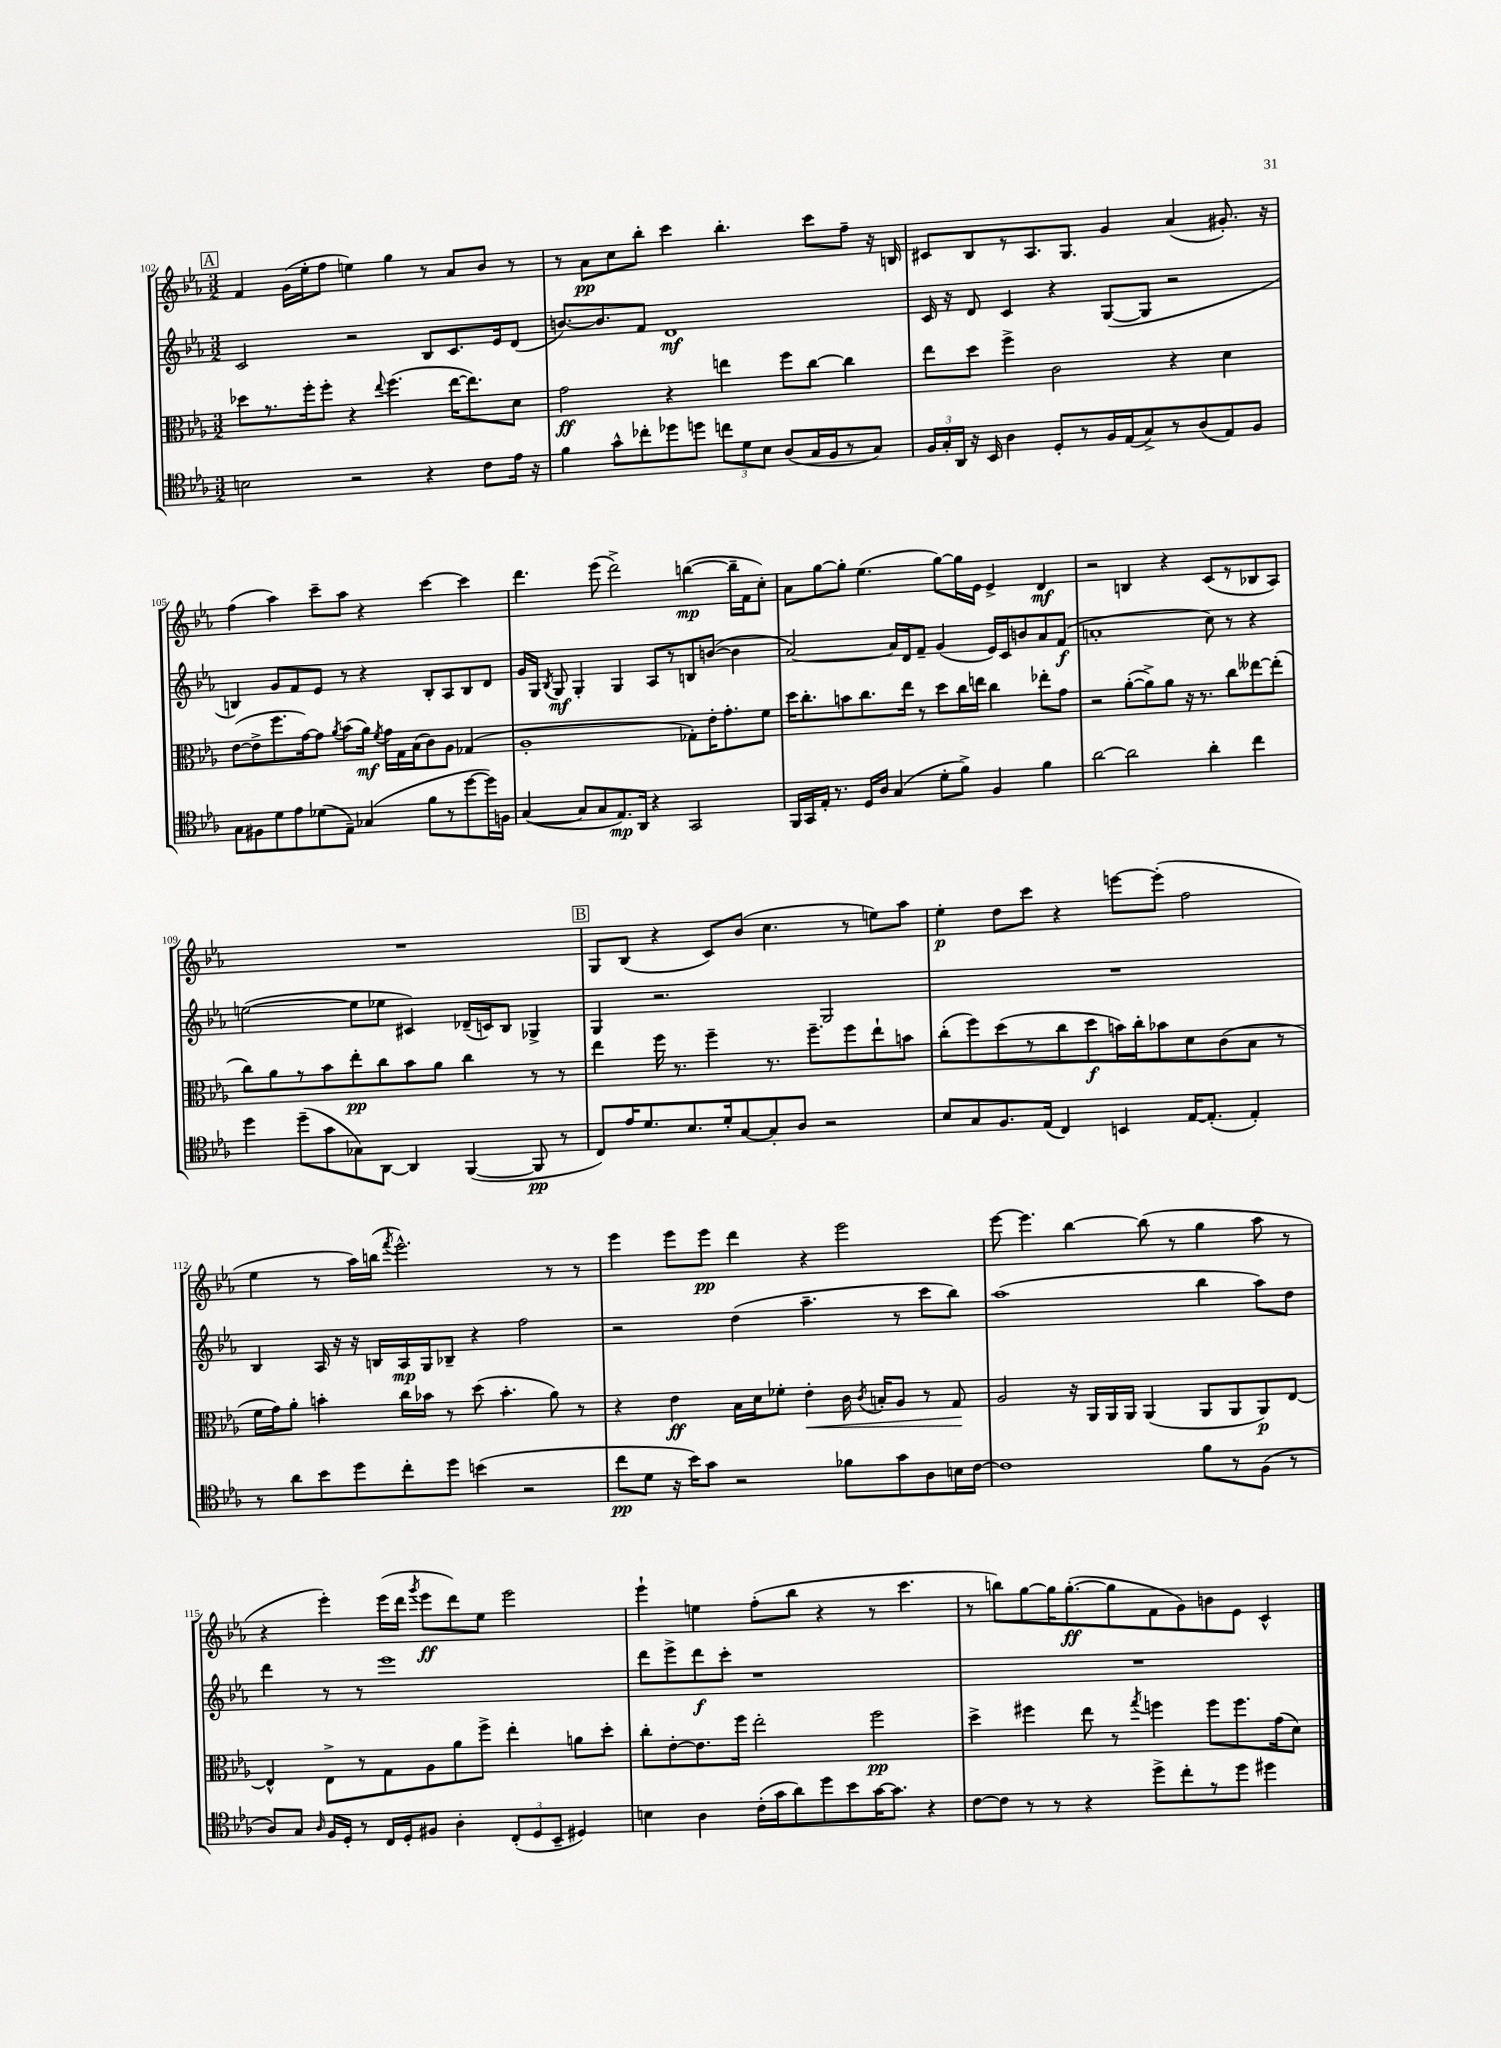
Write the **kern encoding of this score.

**kern	**kern	**kern	**kern
*staff4	*staff3	*staff2	*staff1
*clefC4	*clefC3	*clefG2	*clefG2
*k[b-e-a-]	*k[b-e-a-]	*k[b-e-a-]	*k[b-e-a-]
*M3/2	*M3/2	*M3/2	*M3/2
2B\	8dd-\L	2c/	4f/
.	8.r	.	.
.	.	.	(16g\LL
.	16ff'\k	.	16ee-'\J
.	8ff'\J	.	8ff\J
2r	4r	2r	4ee\)
.	8qqee-/	.	.
.	(4.ff\	.	4gg\
4r	.	8B-/L	8r
.	[16ee-\LK	8.c/	8a-/L
.	8.ee-\])	.	.
8c\L	.	.	8b-/J
.	.	16e-/k	.
16e-\Jk	8d\J	(8d/J	8r
16r	.	.	.
=	=	=	=
4f\	2g\	[8.b/L)	8r
.	.	.	8a-\L
.	.	8.b/]	.
8g^^\L	.	.	8cc\
8cc-'\	.	8f/J	8bb-'\J
8dd-\	4r	1d	4ccc\
8dd\J	.	.	.
12cc\L	4ee\	.	4.bb-'\
12d\	.	.	.
12B-\J	.	.	.
(8A-/L	8ff\L	.	.
16G/L	[8cc\J	.	8ccc\L
16F/J	.	.	.
8r	4cc\]	.	8ff~\J
8G/J)	.	.	16r
.	.	.	16B/
=	=	=	=
24F/LL	8ee-\L	16c/	8c#/L
24G'/	.	.	.
.	.	16r	.
24AA-/JJ	.	.	.
16r	8dd\J	8d/	8B-/
16BB-/	.	.	.
4A-\	4ff^\	4c/	8r
.	.	.	8.A-/
8D'/L	2c\	4r	.
.	.	.	8.G/J
8r	.	.	.
16F/L	.	([8G/L	4g/
(16E-/J	.	.	.
8G^/)	.	8G/]J	.
8r	4r	2r	(4a-/
(8A-/	.	.	.
8E-/)	4d\	.	8.g#'/)
8F/J	.	.	.
.	.	.	16r
=	=	=	=
8G\L	([8e-\L	4B/)	(4ff\
8F#\	8e-^\]	.	.
8d\	8.ff\	8g/L	4aa-\)
8e-\	.	8f/	.
.	[16g\k)	.	.
(8d-\	8g\]J	8e-/J	8ccc~\L
.	8qa-/	.	.
8E-~\J)	(8b-\L	8r	8aa-\J
(4G-/	16a-\Jk)	4r	4r
.	8qf/	.	.
.	16g\LL	.	.
.	16G\	.	.
.	(16B-\J	.	.
8f\L	8c\)	8B'/L	[4ccc\
8r	8A-\J	8A-/	.
[8dd\	(4G-/	8B/	4ccc\]
16dd\]L)	.	8d/J	.
16F\JJ	.	.	.
=	=	=	=
([4G/	1A-'	16g/LL	4.ddd\
.	.	16G/JJ	.
.	.	8qB-/	.
.	.	8G/	.
8G/]L	.	4G'/	.
8G/	.	.	(8eee-\
8.E-/)	.	4G/	2ddd^\)
16AA-/Jk	.	.	.
4r	.	8A-/L	.
.	.	8r	.
2GG/	8G-'\L)	8B/	([4bb\
.	16e-'\K	([8b/J	.
.	8.g'\	.	.
.	.	4b\]	16bb~\]LL
.	.	.	16f\J
.	8f\J	.	8cc'\J)
=	=	=	=
16FF/LL	16dd\LK	[2a-/)	8a-\L
16GG/	8.cc'\	.	.
16E-'/JJ	.	.	[8gg\
8.r	.	.	.
.	8b\	.	8gg'\]J
16D/LL	8.cc\	.	(4.ee-\
16A-/JJ	.	.	.
(4G/	.	16a-/]LL	.
.	16ee-\Jk	16d/J	.
.	8r	8f~/J	.
8d'\L	8dd\L	(4g/	[8gg\L)
8f^\J)	16cc\L	.	16gg\]L
.	16ee\JJ	.	16e-\JJ
4F/	4cc\	16e-/LL)	4e-^/
.	.	16c/J	.
.	.	8b/	.
4f\	8ee-'\L	8a-/	4d/
.	8g\J	(8f/J	.
=	=	=	=
[2a-\	2r	1a'	2r
2a-\]	([8a-'\L	.	4B/
.	8a-^\])	.	.
.	8a-\J	.	4r
.	16r	.	.
.	8.r	.	.
4a-'\	.	8cc\)	(8c/L
.	8cc\L	8r	8r
4cc\	[8ee--\	4r	8B-/
.	(8ee--'\]J	.	8A-/J)
=	=	=	=
4dd\	8cc\L)	([2ee\	1.r
.	8a-\	.	.
(8dd~\L	8r	.	.
8g\	8b-\	.	.
8G-\)	8ee-'\	8ee\]L	.
[8AA-\J	8cc\	8ee-\J	.
4AA-/]	8b-\	4c#/)	.
.	8a-\J	.	.
([4FF/	4cc\	(16d-~/LL	.
.	.	16c/J)	.
.	.	8B-/J	.
8FF/]	8r	4G-^/	.
8r	8r	.	.
=	=	=	=
8C/L)	4ee-\	4G/	8G/L
16e-/K	.	.	(8B-/J
8.d/	.	.	.
.	16ff\	2.r	4r
.	8.r	.	.
8.B-/	.	.	.
.	4ff~\	.	8c/L)
16d'/k	.	.	.
[8G/	.	.	(8b-/J
8G'/]	8.r	.	4.cc\
8A-/J	.	.	.
.	8.ff~\L	.	.
2r	.	2G/	.
.	8ff\	.	8r
.	8ee-`\	.	8ee\L)
.	8b\J	.	8aa-\J
=	=	=	=
8B-/L	(8cc'\L	1.r	4ee-'\
8G/	8ff\)	.	.
8.F/	(8dd\	.	8dd\L
.	8r	.	8ccc\J
(16E-/Jk	.	.	.
4C/)	8cc\	.	4r
.	8dd\	.	.
4BB/	16b\L)	.	[8eee\L
.	16cc'\J	.	.
.	8b-\	.	(8eee'\]J
[16E-/LK	8d\	.	2ff\
(8.E-'/]J	.	.	.
.	(8c\	.	.
4E-'/)	8B-\J	.	.
.	8r	.	.
=	=	=	=
8r	16f\LL	4B-/	4ee-\
.	16g\J)	.	.
8a-\L	8a-'\J	.	.
8b-\	4b'\	16A-/	8r
.	.	16r	.
8dd\	.	16r	16aa-\LL)
.	.	16B/LL	(16bb\JJ
.	.	.	8qfff/
8cc'\	16cc\LL	16A-/	2.eee-^^\)
.	16b-\JJ	16G/J	.
8dd\J	8r	8B-~/J	.
(4b\	(8dd\	4r	.
.	4.b-'\	.	.
2r	.	2ff\	.
.	8a-\)	.	8r
.	8r	.	8r
=	=	=	=
8cc\L	4r	2r	4eee-\
8d\J	.	.	.
16r	4e-\	.	8eee-\L
16b-\LK)	.	.	.
8g\J	.	.	8eee-\J
2r	16B-\LL	(4dd\	4ddd\
.	16d\J	.	.
.	8f-'\J	.	.
.	4e-'\	4.aa-~\	4r
8f-\L	16c\	.	2eee-\
.	8qc/	.	.
.	16B'/LK	.	.
8g\	8A-/J	8r	.
8A-\	8r	8ccc\L	.
16B\L	8G/	8bb-\J)	.
[16c\JJ	.	.	.
=	=	=	=
1c]	2A-/	(1aa-	[8eee-\
.	.	.	4.eee-\]
.	16r	.	[4bb-\
.	16AA-/LL	.	.
.	16AA-/	.	.
.	16AA-/JJ	.	.
.	(4AA-/	.	(8bb-\]
.	.	.	8r
8f\L	8AA-/L	4bb-\	4gg\
8r	8AA-/	.	.
(8F\J	8AA-/)	8aa-\L)	8aa-\
8r	[8E-/J	8dd\J	8r
=	=	=	=
8A-/L)	4E-^^/]	4ddd\	4r
8G/J	.	.	.
16qqA-/	.	.	.
16F/LL	8E-^\L	8r	4eee-'\)
16D'/JJ	.	.	.
8r	8r	8r	.
16C/LL	8G\	1eee-	(16eee-\LL
16D'/J	.	.	16ddd\JJ
.	.	.	8qggg/
8F#/J	8A-\	.	8eee-\L
4A-'\	8a-\	.	8ddd\)
.	8ff^\J	.	8ee-\J
(12C'/L	4ee-'\	.	2eee-\
12D/	.	.	.
12BB-~/J	.	.	.
4D#/)	8a\L	.	.
.	8dd'\J	.	.
=	=	=	=
4B\	8cc'\L	8ddd\L	4eee-`\
.	[8e-'\	8eee-^\	.
4A-\	8.e-\]	8ddd\	4ee\
.	.	8ccc'\J	.
.	16ff\Jk	.	.
(16c'\LL	2ee-'\	1r	(8ff'\L
16g\J	.	.	.
8a-\)	.	.	8bb-\J
8dd\	.	.	4r
8b-\	.	.	.
[16g\K	2ff\	.	8r
8.g\]J	.	.	.
.	.	.	4.ccc\
4r	.	.	.
=	=	=	=
[8c\L	4dd^\	1.r	8r
8c\]J	.	.	8bb\L)
8r	4ff#\	.	[8gg\
8r	.	.	16gg\]K
.	.	.	([8.gg'\
4r	8ee-\	.	.
.	8r	.	8gg\]
.	8qgg/	.	.
8dd^\L	4ff\	.	8f\
8cc'\	.	.	8g\)
8r	8ff\L	.	8b\
8dd\J	8.ff\	.	8e-\J
4dd#\	.	.	4c^^/
.	(16g\k	.	.
.	8d\J)	.	.
==	==	==	==
*-	*-	*-	*-
